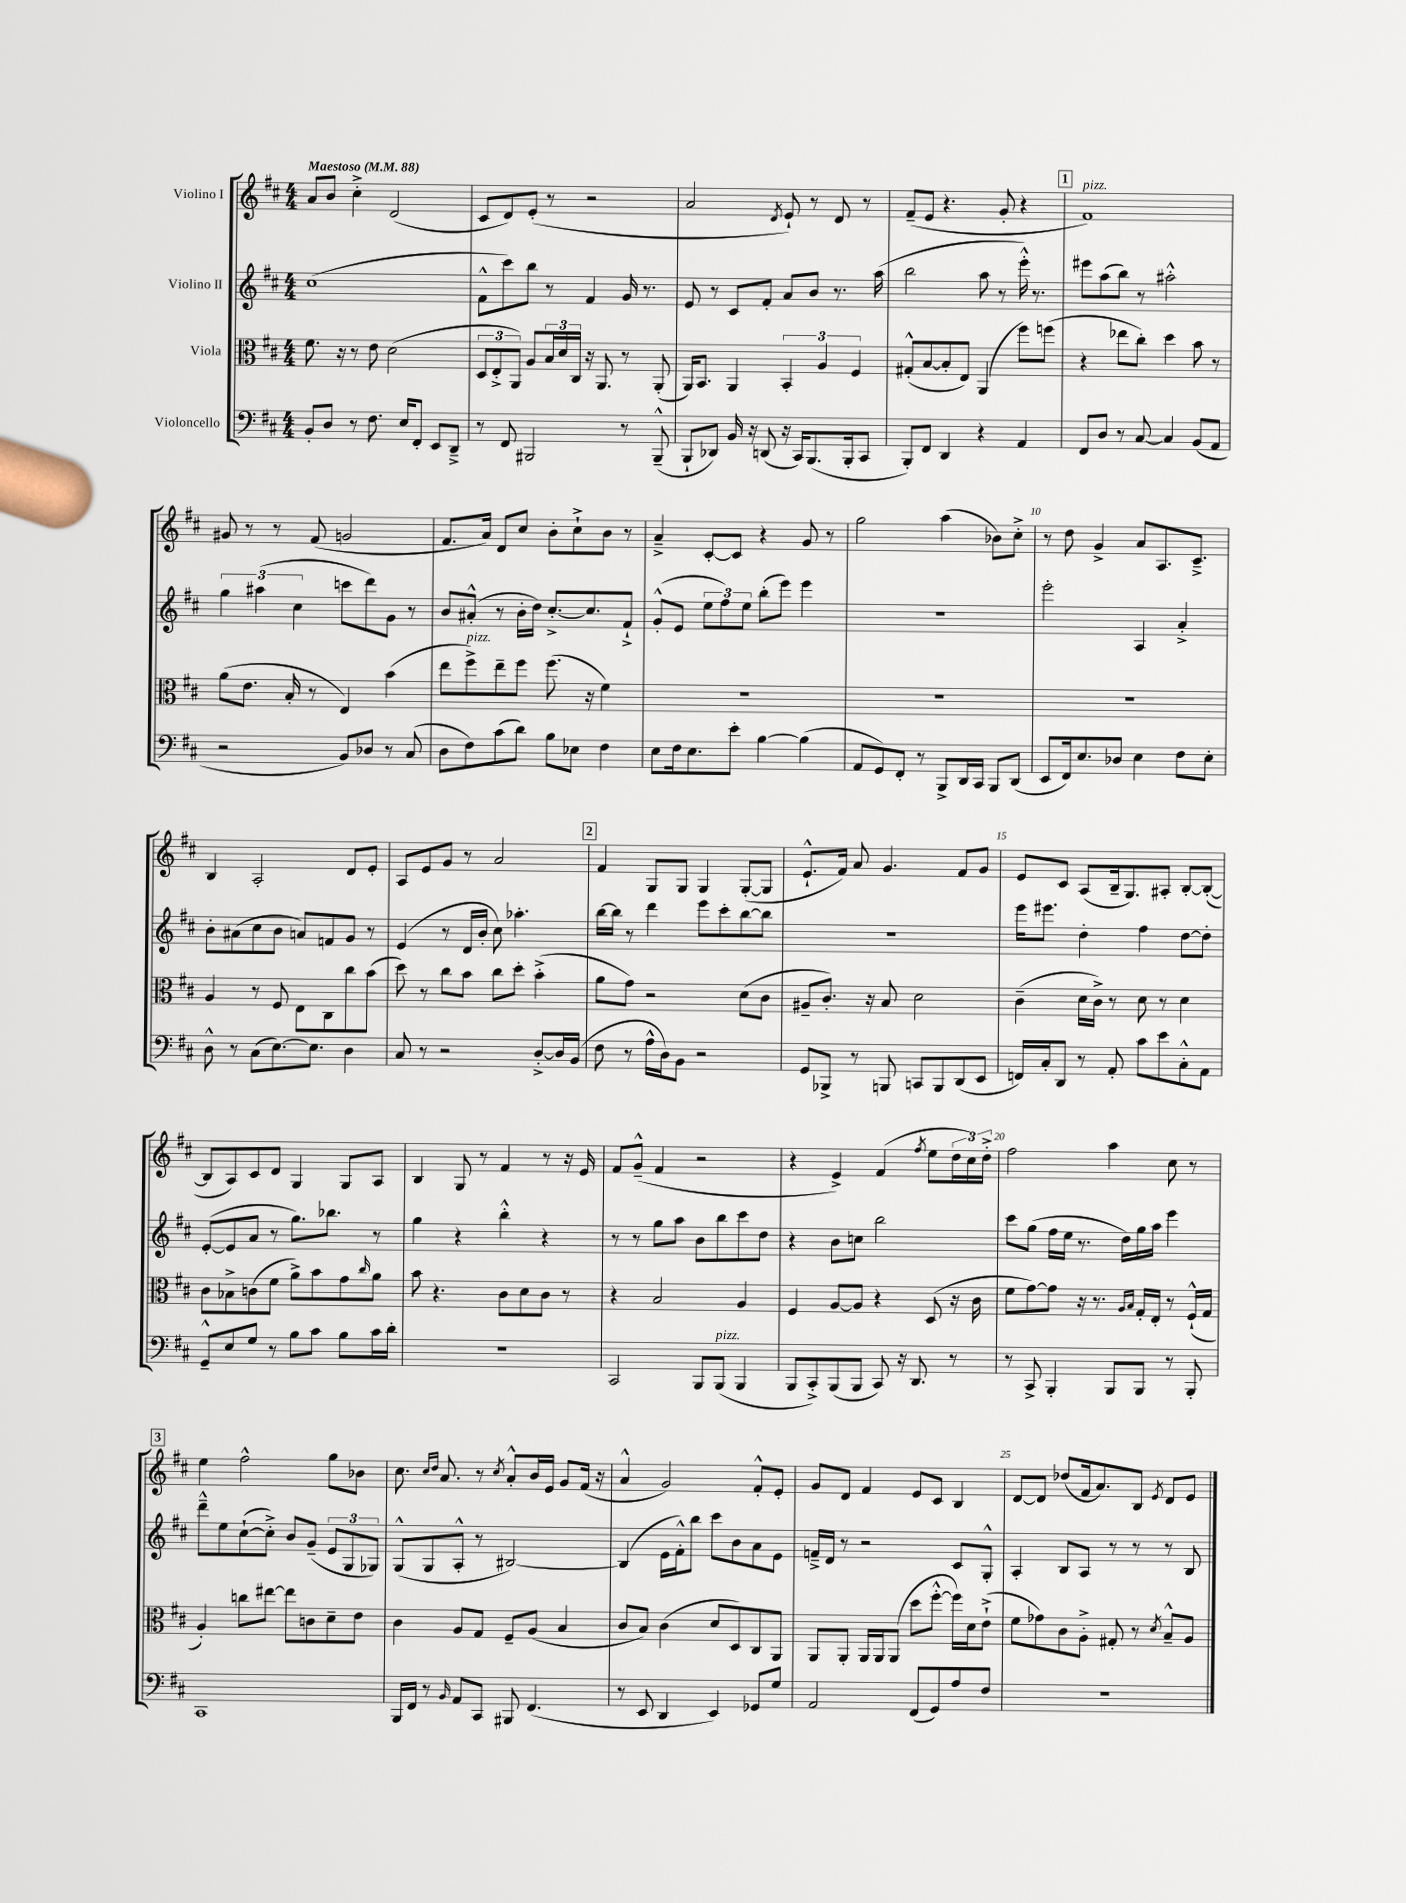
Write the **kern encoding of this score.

**kern	**kern	**kern	**kern
*staff4	*staff3	*staff2	*staff1
*clefF4	*clefC3	*clefG2	*clefG2
*k[f#c#]	*k[f#c#]	*k[f#c#]	*k[f#c#]
*M4/4	*M4/4	*M4/4	*M4/4
*MM88	*MM88	*MM88	*MM88
8BB'	8.f#	(1cc#	8a
8D	.	.	8b
.	16r	.	.
8r	8r	.	4cc#'^
8.F#	8e	.	.
.	(2d	.	(2d
16E	.	.	.
8FF#'	.	.	.
8EE	.	.	.
8DD~^	.	.	.
=	=	=	=
8r	12D	8f#^^	8c#
.	12E'^	.	.
8FF#	.	8ccc#)	8d)
.	12AA)	.	.
2BBB#	8A	8bb	(8e'
.	24B	8r	8r
.	24d	.	.
.	24C#	.	.
.	16r	4f#	2r
.	8.AA	.	.
8r	8r	16g	.
.	.	8.r	.
(8BBB#~^^	(8AA'	.	.
=	=	=	=
8BBB`	16AA)	8e	2a
.	8.BB	.	.
8DD-)	.	8r	.
16BB	4AA	8c#	.
16r	.	.	.
(8DD	.	8f#'	.
.	.	.	8qd
16r	6BB'	8a	8e`)
16CC#)	.	.	.
(8.BBB	.	8b	8r
.	6A	.	.
.	.	8.r	8d
16BBB'	.	.	.
.	6F#	.	.
8CC#	.	.	8r
.	.	(16aa	.
=	=	=	=
8BBB')	(8G#'^^	2bb	(8f#~
8FF#	[8B	.	8e
4DD	8B']	.	4.r
.	8E)	.	.
4r	(4AA	8aa	.
.	.	8r	8g'
4AA	8ff#)	16eee'^^)	4r
.	.	8.r	.
.	(8ff	.	.
=	=	=	=
8FF#	4r	8eee#	1f#)
8D	.	(8aa	.
8r	8ee-	8bb)	.
[8C#	8cc#')	8r	.
4C#]	4dd	2aa#'^^	.
(8BB	8b	.	.
8AA	8r	.	.
=	=	=	=
2r	(8a	6gg	8g#
.	8.e	.	8r
.	.	(6aa#	.
.	.	.	8r
.	16B'	.	.
.	.	6cc#	.
.	8r	.	(8f#
8BB)	4E)	8ccc	2g
8D-	.	8ddd)	.
8r	(4b	8g	.
(8C#	.	8r	.
=	=	=	=
8D	8ee	8b	8.f#
8F#)	8ff#^)	(8a#'^^	.
.	.	.	16a)
(8c#	8ee~	8r	8d
8d)	8ff#	16b'	8cc#
.	.	16dd)	.
8B	(8.ff#	[8.cc#'^	8b'
8E-	.	.	8cc#`^
.	16r	8.cc#]	.
4F#	4f#)	.	8b
.	.	8f#`^	8r
=	=	=	=
8E	1r	(8g'^^	4a~^
16F#	.	8e	.
8.E	.	.	.
.	.	12ee	[8c#'
.	.	12ff#)	.
8e'	.	.	8c#]
.	.	12ee	.
[4B	.	(8bb'	4r
.	.	8eee)	.
(4B]	.	4eee	8g
.	.	.	8r
=	=	=	=
8AA	1r	1r	2gg
8GG)	.	.	.
8FF#'	.	.	.
8r	.	.	.
8BBB^	.	.	(4aa
16DD	.	.	.
16CC#	.	.	.
8BBB	.	.	8b-)
(8DD	.	.	8cc#'^
=	=	=	=
8EE	1r	2eee'	8r
16FF#)	.	.	8dd
8.E	.	.	.
.	.	.	4g^
8D-	.	.	.
4E	.	4A	8a
.	.	.	8.A
8F#	.	4a'^	.
.	.	.	8.c#~^
8E'	.	.	.
=	=	=	=
8D^^	4A	8b'	4B
8r	.	(8a#	.
(8C#	8r	8cc#	2A'
[8.E)	8F#	8b	.
.	8E	8a)	.
8.E]	.	.	.
.	8C#	8f	.
4D	8cc#	8g	8d
.	(8b	8r	8e'
=	=	=	=
8C#	8dd)	(4e	8A
8r	8r	.	8e
2r	8cc#	8r	8g
.	8b	16d	8r
.	.	16b'	.
.	8cc#	8cc#)	2a
.	8dd'	4.aa-'	.
[8D'^	(4b'^	.	.
16D]	.	.	.
(16BB	.	.	.
=	=	=	=
8F#	8a	[16bb	4f#
.	.	16bb]	.
8r	8g)	8r	.
16A^^	2r	4ddd	8G
16D)	.	.	.
8BB	.	.	8G
2r	.	8eee	4G
.	.	8ccc#'	.
.	(8d	[8bb	([8G'
.	8c#	8bb]	8G]
=	=	=	=
8GG	8A#~	1r	8.e`^^
8BBB-^	8.c#')	.	.
.	.	.	16f#)
8r	.	.	8a
.	16r	.	.
8BBB	8B	.	4.g
8CC	2d	.	.
8BBB	.	.	.
(8DD	.	.	8f#
8EE	.	.	8g
=	=	=	=
16FF)	(4c#~	16eee	8e
16C#'	.	8.eee#	.
8DD	.	.	8c#
8r	16d	4dd'	(8A
.	16c#^)	.	.
8AA'	8r	.	16B~
.	.	.	8.G)
8c#	8d	4ff#	.
8e	8r	.	8A#'
8C#'^^	4d	[8dd	[8B'
8AA	.	8dd']	(8B'_
=	=	=	=
8GG~^^	8c#	([8e'	8B]
8E	8B-^	8e]	8A)
8G	(8c	8a	8c#
8r	8f#	8r	8d
8B	8a^)	8.gg)	4G
8c#	8b	.	.
.	.	8.bb-	.
8B	8g	.	8G
.	16qqcc#	.	.
16c#	8a	8r	8A
16d'	.	.	.
=	=	=	=
1r	8b	4gg	4B
.	4.r	.	.
.	.	4r	8G
.	.	.	8r
.	8c#	4bb'^^	4f#
.	8d	.	.
.	8c#	4r	8r
.	8r	.	16r
.	.	.	16e
=	=	=	=
2CC#	4r	8r	8f#
.	.	8r	(8g~^^
.	2B	8gg	4f#
.	.	8aa	.
8BBB	.	8b	2r
(8BBB	.	8bb	.
4BBB	4A	8ccc#	.
.	.	8dd	.
=	=	=	=
8BBB	4F#	4r	4r
8CC#'^)	.	.	.
(8BBB	[8A	8b	4e^)
8BBB	8A]	8cc	.
8CC#)	4r	2bb	(4f#
16r	.	.	.
8.DD	.	.	.
.	.	.	8qff#
.	(8D	.	8ee
8r	16r	.	24dd
.	.	.	24cc#)
.	16c#	.	.
.	.	.	24dd'^
=	=	=	=
8r	8f#	8ccc#	2ff#
8CC#^	[8g)	(8gg	.
4BBB'	8g]	16ff#	.
.	.	16ee	.
.	16r	8.r	.
.	8.r	.	.
8BBB	.	.	4aa
.	.	16dd)	.
.	16qqA	.	.
.	16qqB	.	.
8BBB	16G'	16gg	.
.	16E'	16aa	.
8r	8r	4eee	8cc#
8BBB'	(16F#`^^	.	8r
.	16G	.	.
=	=	=	=
1CC#	4A')	8ddd~^^	4ee
.	.	8ee	.
.	8cc	([8cc#`	2ff#^^
.	[8ee#	8cc#'^])	.
.	8ee#]	8b	.
.	8c	(8g~	.
.	8d~	12e	8gg
.	.	12G	.
.	8e	.	8b-
.	.	12G-)	.
=	=	=	=
16BBB	4c#	(8G^^	8.cc#
16FF#	.	.	.
8r	.	8G	.
.	.	.	16qqcc#
.	.	.	16qqdd
.	.	.	8.a
16qqBB	.	.	.
8AA	8A	8A'^^	.
8CC#	8G	8r	8r
.	.	.	8qcc#
8BBB#	8F#~	[2B#)	8a'^^
(4.FF#	(8A	.	16b
.	.	.	16e
.	4B	.	8g
.	.	.	(16f#
.	.	.	16r
=	=	=	=
8r	8c#	(4B#]	4a^^
8EE	8B)	.	.
4DD	(4c#	16e	2g)
.	.	16f#'^^)	.
.	.	8bb	.
4EE)	8d	8ccc#	.
.	8D)	8b	.
8GG-	8C#	8a	8f#'^^
8G	8AA	8e	8e'
=	=	=	=
2AA	8AA	16f~^	8g
.	.	16d	.
.	8AA'	8r	8d
.	16AA	2r	4f#
.	16AA	.	.
.	(8AA	.	.
(8FF#	8dd	.	8e
8GG)	[8ff#'^^	.	8c#
8A	16ff#])	8c#	4B
.	16d	.	.
8F#	(8e`^	8G'^^	.
=	=	=	=
1r	8f#	4A'	[8d
.	8g-)	.	8d]
.	8c#	8B	(8dd-
.	8A'^	8A	16f#
.	.	.	8.a)
.	8G#'	8r	.
.	8r	8r	8B
.	8qd	.	8qe
.	8B~^^	8r	8d
.	8A	8B	8e
==	==	==	==
*-	*-	*-	*-
